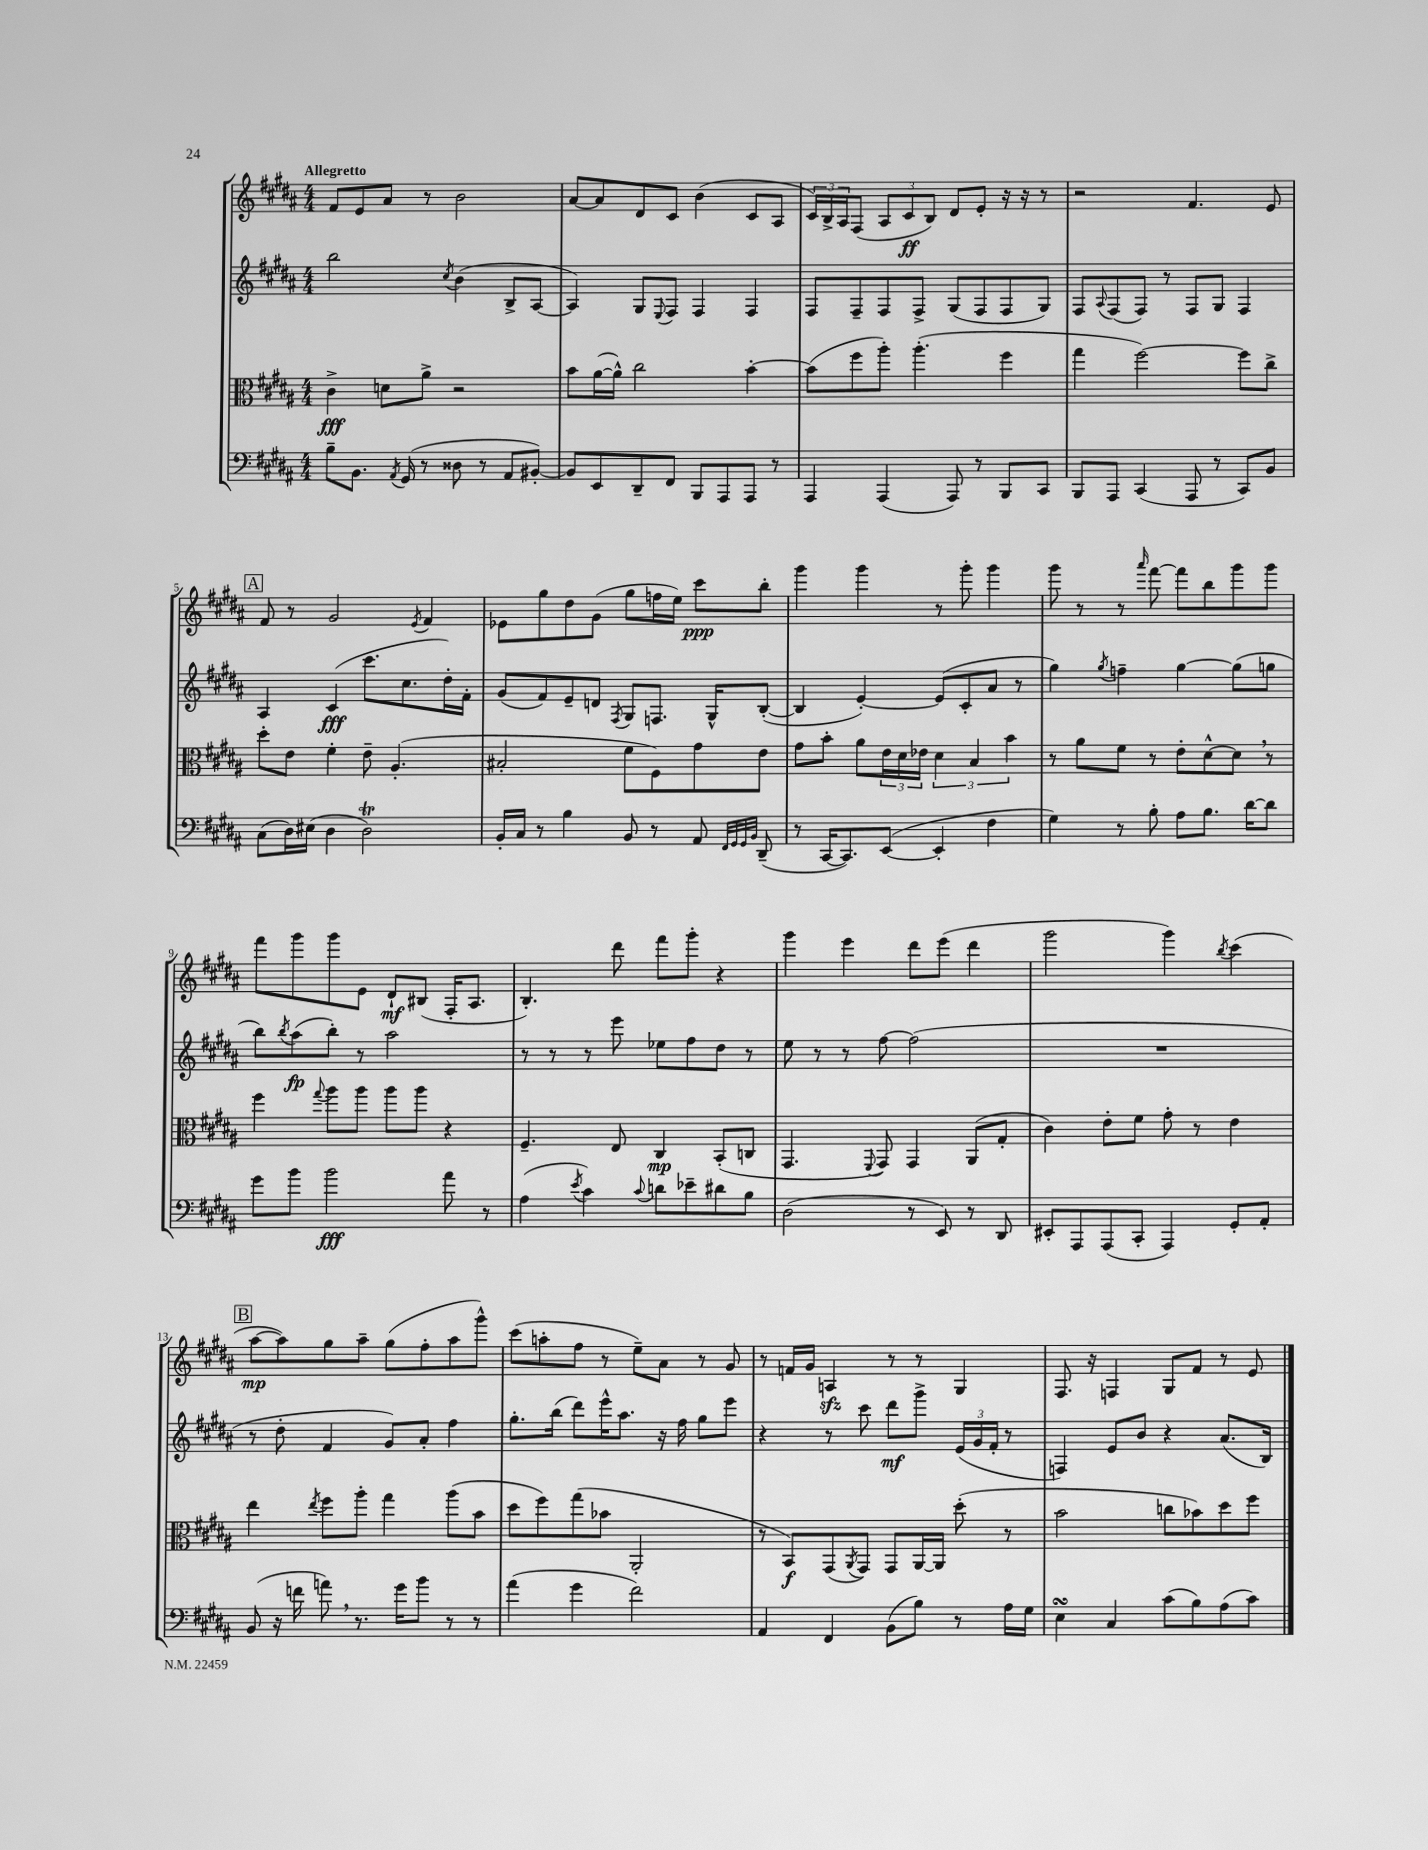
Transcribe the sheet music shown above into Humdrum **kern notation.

**kern	**dynam	**kern	**dynam	**kern	**dynam	**kern	**dynam
*part4	*part4	*part3	*part3	*part2	*part2	*part1	*part1
*staff4	*staff4	*staff3	*staff3	*staff2	*staff2	*staff1	*staff1
*clefF4	*	*clefC3	*	*clefG2	*	*clefG2	*
*k[f#c#g#d#a#]	*	*k[f#c#g#d#a#]	*	*k[f#c#g#d#a#]	*	*k[f#c#g#d#a#]	*
*M4/4	*	*M4/4	*	*M4/4	*	*M4/4	*
=1	=1	=1	=1	=1	=1	=1	=1
!	!	!	!	!	!	!LO:TX:a:B:t=Allegretto	!
8B~\L	.	4c#^\	fff	2bb\	.	8f#/L	.
8.BB\J	.	.	.	.	.	8e/	.
.	.	8dn\L	.	.	.	8a#/J	.
8qAA#/	.	.	.	.	.	.	.
(16GG#/	.	.	.	.	.	.	.
8r	.	8a#^\J	.	.	.	8r	.
.	.	.	.	8qcc#/	.	.	.
8D##X\	.	2r	.	(4b\	.	2b\	.
8r	.	.	.	.	.	.	.
8AA#/L	.	.	.	8B^/L	.	.	.
[8BB#X'/J)	.	.	.	[8A#/J	.	.	.
=2	=2	=2	=2	=2	=2	=2	=2
8BB#/L]	.	8b\L	.	4A#/])	.	[8a#/L	.
8EE/	.	([16a#\L	.	.	.	8a#/]	.
.	.	16a#^^\JJ])	.	.	.	.	.
8DD#~/	.	2cc#\	.	8G#/L	.	8d#/	.
.	.	.	.	8qqE/	.	.	.
8FF#/J	.	.	.	8F#/J	.	8c#/J	.
8BBB/L	.	.	.	4F#/	.	(4b\	.
8AAA#/	.	.	.	.	.	.	.
8AAA#/J	.	[4b'\	.	4F#/	.	8c#/L	.
8r	.	.	.	.	.	8A#/J	.
=3	=3	=3	=3	=3	=3	=3	=3
4AAA#/	.	(8b\L]	.	8F#/L	.	24c#/LL)	.
.	.	.	.	.	.	24B^/	.
.	.	.	.	.	.	24A#/J	.
.	.	8ff#\	.	8F#~/	.	(8F#/J	.
(4AAA#/	.	8aa#'\J)	.	8F#/	.	12A#/L	.
.	.	.	.	.	.	12c#/	ff
.	.	(4.aa#'\	.	8F#^/J	.	.	.
.	.	.	.	.	.	12B/J)	.
8AAA#/)	.	.	.	(8G#/L	.	8d#/L	.
8r	.	.	.	8F#/	.	8e'/J	.
8BBB/L	.	4ff#\	.	8F#/	.	16r	.
.	.	.	.	.	.	16r	.
8CC#/J	.	.	.	8G#/J)	.	8r	.
=4	=4	=4	=4	=4	=4	=4	=4
8BBB/L	.	4gg#\	.	8F#/L	.	2r	.
.	.	.	.	8qqA#/	.	.	.
8AAA#/J	.	.	.	(8F#/	.	.	.
(4CC#/	.	[2ff#\)	.	8F#/J)	.	.	.
.	.	.	.	8r	.	.	.
8AAA#/	.	.	.	8F#/L	.	4.f#/	.
8r	.	.	.	8G#/J	.	.	.
8CC#/L)	.	8ff#\L]	.	4F#/	.	.	.
8BB/J	.	8cc#^\J	.	.	.	8e/	.
!!LO:LB:g=z
!!LO:REH:place=s1:t=A
=5	=5	=5	=5	=5	=5	=5	=5
(8C#\L	.	8dd#'\L	.	4A#/	.	8f#/	.
16D#\L)	.	8e\J	.	.	.	8r	.
(16E#X\JJ	.	.	.	.	.	.	.
4D#\	.	4f#'\	.	(4c#/	fff	2g#/	.
2D#t\)	.	8e~\	.	8.ccc#\L	.	.	.
.	.	(4.A#'/	.	.	.	.	.
.	.	.	.	8.cc#\	.	.	.
.	.	.	.	.	.	8qe/	.
.	.	.	.	.	.	4f#/	.
.	.	.	.	16dd#'\L)	.	.	.
.	.	.	.	16f#'\JJ	.	.	.
=6	=6	=6	=6	=6	=6	=6	=6
16BB'/LL	.	2B#X'/	.	(8g#/L	.	8e-X\L	.
16C#/JJ	.	.	.	.	.	.	.
8r	.	.	.	8f#/)	.	8gg#\	.
4B\	.	.	.	8e~/	.	8dd#\	.
.	.	.	.	8dn/J	.	(8g#\J	.
.	.	.	.	8qF#/	.	.	.
8BB/	.	8f#\L	.	8G#/L	.	8gg#\L	.
8r	.	8F#\)	.	8.Fn/J	.	16ffn\L	.
.	.	.	.	.	.	16ee\JJ)	.
8AA#/	.	8g#\	.	.	.	8ccc#\L	ppp
.	.	.	.	16G#^^/KL	.	.	.
32qqFF#/LLL	.	.	.	.	.	.	.
32qqGG#/	.	.	.	.	.	.	.
32qqGG#/	.	.	.	.	.	.	.
32qqBB/JJJ	.	.	.	.	.	.	.
(8DD#~/	.	8e\J	.	([8B'/J	.	8bb'\J	.
=7	=7	=7	=7	=7	=7	=7	=7
8r	.	8g#\L	.	4B/]	.	4ggg#\	.
[16CC#/KL	.	8b'\J	.	.	.	.	.
8.CC#/])	.	.	.	.	.	.	.
.	.	8a#\L	.	[4e'/)	.	4ggg#\	.
([8EE/J	.	24e\L	.	.	.	.	.
.	.	24d#\	.	.	.	.	.
.	.	24e-X\JJ	.	.	.	.	.
4EE'/]	.	6d#\	.	(8e/L]	.	8r	.
.	.	.	.	8c#'/	.	8ggg#'\	.
.	.	6B/	.	.	.	.	.
4F#\	.	.	.	8a#/J	.	4ggg#\	.
.	.	6b\	.	.	.	.	.
.	.	.	.	8r	.	.	.
=8	=8	=8	=8	=8	=8	=8	=8
4G#\)	.	8r	.	4gg#\)	.	8ggg#\	.
.	.	8a#\L	.	.	.	8r	.
.	.	.	.	8qgg#/	.	.	.
8r	.	8f#\J	.	4ffn~\	.	8r	.
.	.	.	.	.	.	16qqaaa#/	.
8B'\	.	8r	.	.	.	[8fff#\	.
8A#\L	.	8e'\L	.	[4gg#\	.	8fff#\L]	.
8.B\J	.	[8d#^^\	.	.	.	8bb\	.
.	.	8d#,\J]	.	(8gg#\L]	.	8ggg#\	.
[16d#\KL	.	.	.	.	.	.	.
8d#\J]	.	8r	.	8ggn\J	.	8ggg#\J	.
!!LO:LB:g=z
=9	=9	=9	=9	=9	=9	=9	=9
8g#\L	.	4ff#\	.	8bb\L)	.	8fff#\L	.
.	.	.	.	8qbb/	.	.	.
8b\J	.	.	.	(8aa#\	fp	8ggg#\	.
.	.	8qqgg#/	.	.	.	.	.
2b\	fff	8aa#\L	.	8bb'\J)	.	8ggg#\	.
.	.	8aa#\J	.	8r	.	8e\J	.
.	.	8aa#\L	.	2aa#\	.	8d#`/L	mf
.	.	8aa#\J	.	.	.	(8B#X/J	.
8a#\	.	4r	.	.	.	16F#'/KL	.
.	.	.	.	.	.	8.A#/J	.
8r	.	.	.	.	.	.	.
=10	=10	=10	=10	=10	=10	=10	=10
(4A#\	.	4.F#~/	.	8r	.	4.B'/)	.
.	.	.	.	8r	.	.	.
8qe/	.	.	.	.	.	.	.
4c#\)	.	.	.	8r	.	.	.
.	.	8E/	.	8eee\	.	8ddd#\	.
8qqc#/	.	.	.	.	.	.	.
8dn\L	.	4C#/	mp	8ee-X\L	.	8fff#\L	.
8e-X~\	.	.	.	8ff#\	.	8ggg#'\J	.
8d#X\	.	(8BB'/L	.	8dd#\J	.	4r	.
8B\J	.	8Cn/J	.	8r	.	.	.
=11	=11	=11	=11	=11	=11	=11	=11
(2D#\	.	4.GG#/	.	8ee\	.	4ggg#\	.
.	.	.	.	8r	.	.	.
.	.	.	.	8r	.	4eee\	.
.	.	8qqFF#/	.	.	.	.	.
.	.	8GG#/)	.	[8ff#\	.	.	.
8r	.	4GG#/	.	(2ff#\]	.	8ddd#\L	.
8EE/)	.	.	.	.	.	(8eee\J	.
8r	.	(8AA#/L	.	.	.	4ddd#\	.
8DD#/	.	8G#'/J	.	.	.	.	.
=12	=12	=12	=12	=12	=12	=12	=12
8EE#X'/L	.	4c#\)	.	1r	.	2ggg#\	.
8AAA#/	.	.	.	.	.	.	.
(8AAA#/	.	8e'\L	.	.	.	.	.
8CC#'/J	.	8f#\J	.	.	.	.	.
4AAA#/)	.	8g#'\	.	.	.	4ggg#\)	.
.	.	8r	.	.	.	.	.
.	.	.	.	.	.	8qbb/	.
8GG#'/L	.	4e\	.	.	.	(4ccc#\	.
8AA#'/J	.	.	.	.	.	.	.
!!LO:LB:g=z
!!LO:REH:place=s1:t=B
=13	=13	=13	=13	=13	=13	=13	=13
(8BB/	.	4ee\	.	8r	.	[8aa#\L	mp
16r	.	.	.	8dd#'\	.	8aa#\])	.
16fn\	.	.	.	.	.	.	.
.	.	8qee/	.	.	.	.	.
8an,\)	.	8ff#\L	.	4f#/	.	8gg#\	.
8.r	.	8aa#'\J	.	.	.	8aa#~\J	.
.	.	4gg#\	.	8g#/L)	.	(8gg#\L	.
16g#\KL	.	.	.	.	.	.	.
8b\J	.	.	.	8a#'/J	.	8ff#'\	.
8r	.	(8aa#\L	.	4ff#\	.	8aa#\	.
8r	.	8b\J	.	.	.	8ggg#^^\J)	.
=14	=14	=14	=14	=14	=14	=14	=14
(4a#\	.	8dd#\L	.	8.gg#'\L	.	(8ccc#\L	.
.	.	8ff#\)	.	.	.	8aan'\	.
.	.	.	.	(16bb\Jk	.	.	.
4g#\	.	(8gg#\	.	8ddd#\L)	.	8ff#\J	.
.	.	8b-X\J	.	16eee^^\K	.	8r	.
.	.	.	.	8.aa#\J	.	.	.
2f#\)	.	2AA#'/	.	.	.	8ee~\L)	.
.	.	.	.	16r	.	8a#\J	.
.	.	.	.	16ff#\	.	.	.
.	.	.	.	8gg#\L	.	8r	.
.	.	.	.	8eee\J	.	8g#/	.
=15	=15	=15	=15	=15	=15	=15	=15
4AA#/	.	8r	.	4r	.	8r	.
.	.	8BB/L)	f	.	.	16fn/LL	.
.	.	.	.	.	.	16g#/JJ	.
4FF#/	.	(8GG#/	.	8r	.	4Anzz/	.
.	.	8qAA#/	.	.	.	.	.
.	.	8GG#/J)	.	8ccc#\	.	.	.
(8BB\L	.	8GG#/L	.	8ddd#\L	mf	8r	.
8B\J)	.	[16AA#/L	.	8ggg#^\J	.	8r	.
.	.	16AA#/JJ]	.	.	.	.	.
8r	.	(8dd#'\	.	(24e/LL	.	4G#/	.
.	.	.	.	24g#/	.	.	.
.	.	.	.	24f#'/JJ	.	.	.
16A#\LL	.	8r	.	8r	.	.	.
16G#\JJ	.	.	.	.	.	.	.
=16	=16	=16	=16	=16	=16	=16	=16
4EsSSs\	.	2b\	.	4Fn/)	.	8.F#/	.
.	.	.	.	.	.	16r	.
4C#/	.	.	.	8e/L	.	4Fn/	.
.	.	.	.	8b/J	.	.	.
(8c#\L	.	8ccn\L	.	4r	.	8G#/L	.
8B\)	.	8b-X\)	.	.	.	8f#/J	.
(8A#\	.	8dd#\	.	(8.a#/L	.	8r	.
8c#\J)	.	8ff#\J	.	.	.	8e/	.
.	.	.	.	16B/Jk)	.	.	.
==	==	==	==	==	==	==	==
*-	*-	*-	*-	*-	*-	*-	*-
